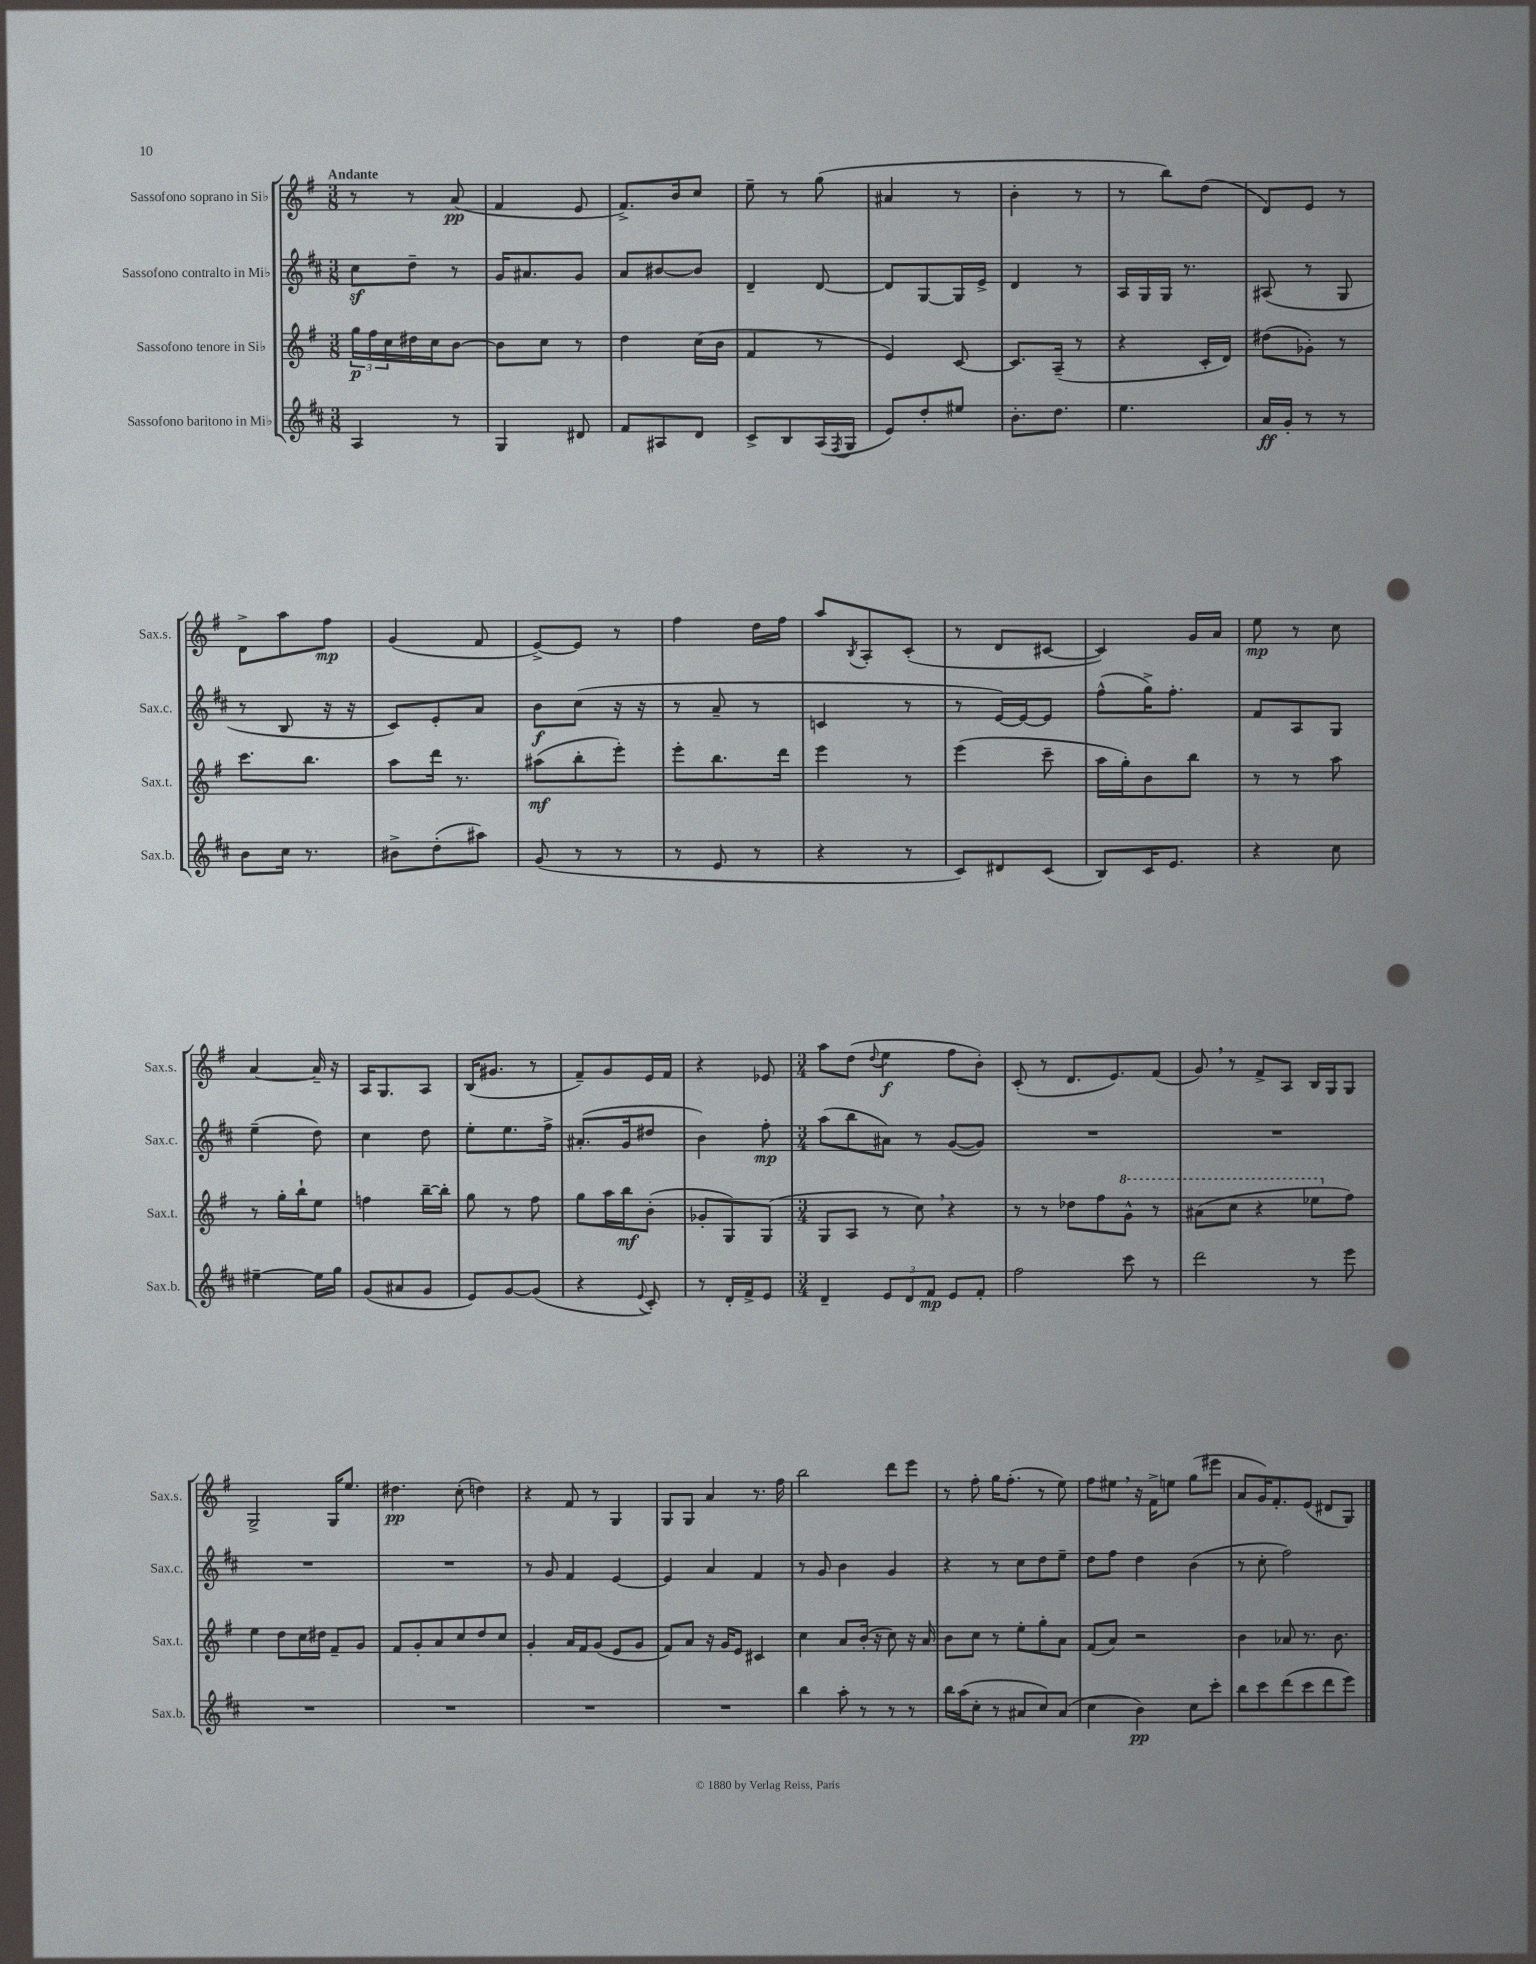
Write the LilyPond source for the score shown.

<<
\new StaffGroup <<
\new Staff = "s0" \with { instrumentName = "Sassofono soprano in Sib" shortInstrumentName = "Sax.s." } {
    \clef treble \key g \major \numericTimeSignature \time 3/8 \tempo "Andante"
    r8 r8 a'8\pp( |
    fis'4 e'8 |
    fis'8.->) b'16 c''8 |
    e''8-- r8 g''8( |
    ais'4 r8 |
    b'4-. r8 |
    r8 b''8) d''8( |
    d'8) e'8 r8 |
    d'8-> a''8 fis''8\mp |
    g'4( fis'8 |
    e'8~->) e'8 r8 |
    fis''4 d''16 fis''16 |
    a''8 \acciaccatura { b8 } a8-. c'8-.( |
    r8 d'8 cis'8~ |
    cis'4) g'16 a'16 |
    e''8\mp r8 c''8 |
    a'4~ a'16-- r16 |
    a16 g8. a8 |
    b16( gis'8. r8 |
    fis'8--) g'8 e'16 fis'16 |
    r4 ees'8 |
    \numericTimeSignature \time 3/4 a''8 d''8( \appoggiatura { d''8 } e''4\f fis''8 b'8-.) |
    c'8-.( r8 d'8. e'8.) fis'8( |
    g'8) \breathe r8 fis'8-> a8 b16 g16 g8 |
    g2-> g16 e''8. |
    dis''4.\pp c''8-.( d''4) |
    r4 fis'8 r8 g4 |
    g8 g8 a'4 r8. fis''16 |
    b''2 d'''8 e'''8 |
    r8 fis''8-. g''16 fis''8.-.( r8 e''8) |
    fis''8 eis''8 \breathe r16 fis'16-> e''8 g''8( eis'''8 |
    a'8 g'16) fis'8.-. e'8( dis'8 g8) \bar "|." |
}
\new Staff = "s1" \with { instrumentName = "Sassofono contralto in Mib" shortInstrumentName = "Sax.c." } {
    \clef treble \key d \major \numericTimeSignature \time 3/8
    cis''8\sf d''8-- r8 |
    g'16 ais'8. g'8 |
    a'8 bis'8~ bis'8 |
    d'4-- d'8~ |
    d'8 g8~ g16 e'16-> |
    d'4 r8 |
    a16 g16 g16 r8. |
    ais8( r8 g8 |
    r8 b8 r16 r16 |
    cis'8) e'8-. a'8 |
    b'8\f cis''8( r16 r16 |
    r8 a'8-- r8 |
    c'4 r8 |
    r8 e'16~) e'16~ e'8 |
    fis''8-^( g''16->) fis''8.-. |
    fis'8 a8 g8 |
    e''4--( d''8) |
    cis''4 d''8 |
    e''8-. e''8. fis''16-> |
    ais'8.-.( g'16 dis''8 |
    b'4) fis''8-.\mp |
    \numericTimeSignature \time 3/4 a''8( b''8 ais'8) r8 g'8~( g'8) |
    R2. |
    R2. |
    R2. |
    R2. |
    r8 g'8 fis'4 e'4~ |
    e'4 a'4 fis'4 |
    r8 g'8 b'4 g'4 |
    r4 r8 cis''8 d''8 e''8-- |
    d''8 fis''8 d''4 b'4( |
    r8 cis''8-. fis''2) \bar "|." |
}
\new Staff = "s2" \with { instrumentName = "Sassofono tenore in Sib" shortInstrumentName = "Sax.t." } {
    \clef treble \key g \major \numericTimeSignature \time 3/8
    \tuplet 3/2 { g''16\p fis''16 c''16 } dis''16 c''16 b'8~ |
    b'8 c''8 r8 |
    d''4 c''16( b'16 |
    fis'4 r8 |
    e'4) c'8~ |
    c'8. a16--( r8 |
    r4 c'16-. d'16) |
    dis''8( ges'8-.) r8 |
    c'''8. b''8. |
    a''8 d'''16 r8. |
    ais''8\mf( b''8-. e'''8-.) |
    e'''8-. b''8. d'''16 |
    e'''4 r8 |
    e'''4( c'''8-- |
    a''16 g''16-.) b'8 b''8 |
    r8 r8 a''8 |
    r8 g''16-. b''16-! e''8 |
    f''4 b''16~-- b''16-. |
    g''8 r8 fis''8 |
    g''8 a''16 b''16\mf b'8-.( |
    ges'8-. g8) g8( |
    \numericTimeSignature \time 3/4 g8 a8 r8 c''8) \breathe r4 |
    r8 r8 des''8 fis''8 \ottava #1 g''8-^ r8 |
    ais''8( c'''8 r4 ees'''8 \ottava #0 fis''8) |
    e''4 d''8 c''16 dis''16 fis'8-- g'8 |
    fis'8 g'8-. a'8 c''8 d''8 c''8 |
    g'4-. a'16 fis'16 g'8( e'8 g'8 |
    fis'8) a'8 r16 g'16 e'8 cis'4 |
    c''4 a'8 b'16-.( r16 c''8) r16 a'16 |
    b'8 c''8 r8 e''8-. g''8-. a'8 |
    fis'8( a'8) r2 |
    b'4 aes'8 r8. b'8. \bar "|." |
}
\new Staff = "s3" \with { instrumentName = "Sassofono baritono in Mib" shortInstrumentName = "Sax.b." } {
    \clef treble \key d \major \numericTimeSignature \time 3/8
    a4 r8 |
    g4 dis'8 |
    fis'8 ais8 d'8 |
    cis'8-> b8 a16( \acciaccatura { fis8 } g16 |
    e'8) d''8-. eis''8 |
    b'8.-. d''8. |
    e''4. |
    a'16\ff g'16-. r8 r8 |
    b'8 cis''16 r8. |
    bis'8-> d''8-.( ais''8) |
    g'8( r8 r8 |
    r8 e'8 r8 |
    r4 r8 |
    cis'8) dis'8 cis'8( |
    b8) cis'16 e'8. |
    r4 cis''8 |
    eis''4~-- eis''16 g''16 |
    g'8( ais'8 g'8 |
    e'8) g'8~ g'8( |
    r4 \appoggiatura { e'8 } cis'8-.) |
    r8 d'16-. fis'16-> e'8 |
    \numericTimeSignature \time 3/4 d'4-- \tuplet 3/2 { e'8 d'8 fis'8\mp } e'8 fis'8-. |
    fis''2 cis'''8 r8 |
    d'''2 r8 e'''8 |
    R2. |
    R2. |
    R2. |
    R2. |
    b''4 a''8-. r8 r8 r8 |
    b''16 a''16( cis''8-. r8 ais'8 cis''8) ais'8( |
    cis''4 b'4\pp) cis''8 cis'''8-. |
    b''8 cis'''8 d'''8( cis'''8 d'''8 e'''8) \bar "|." |
}
>>
>>
\layout { \context { \Score \remove "Bar_number_engraver" } }
